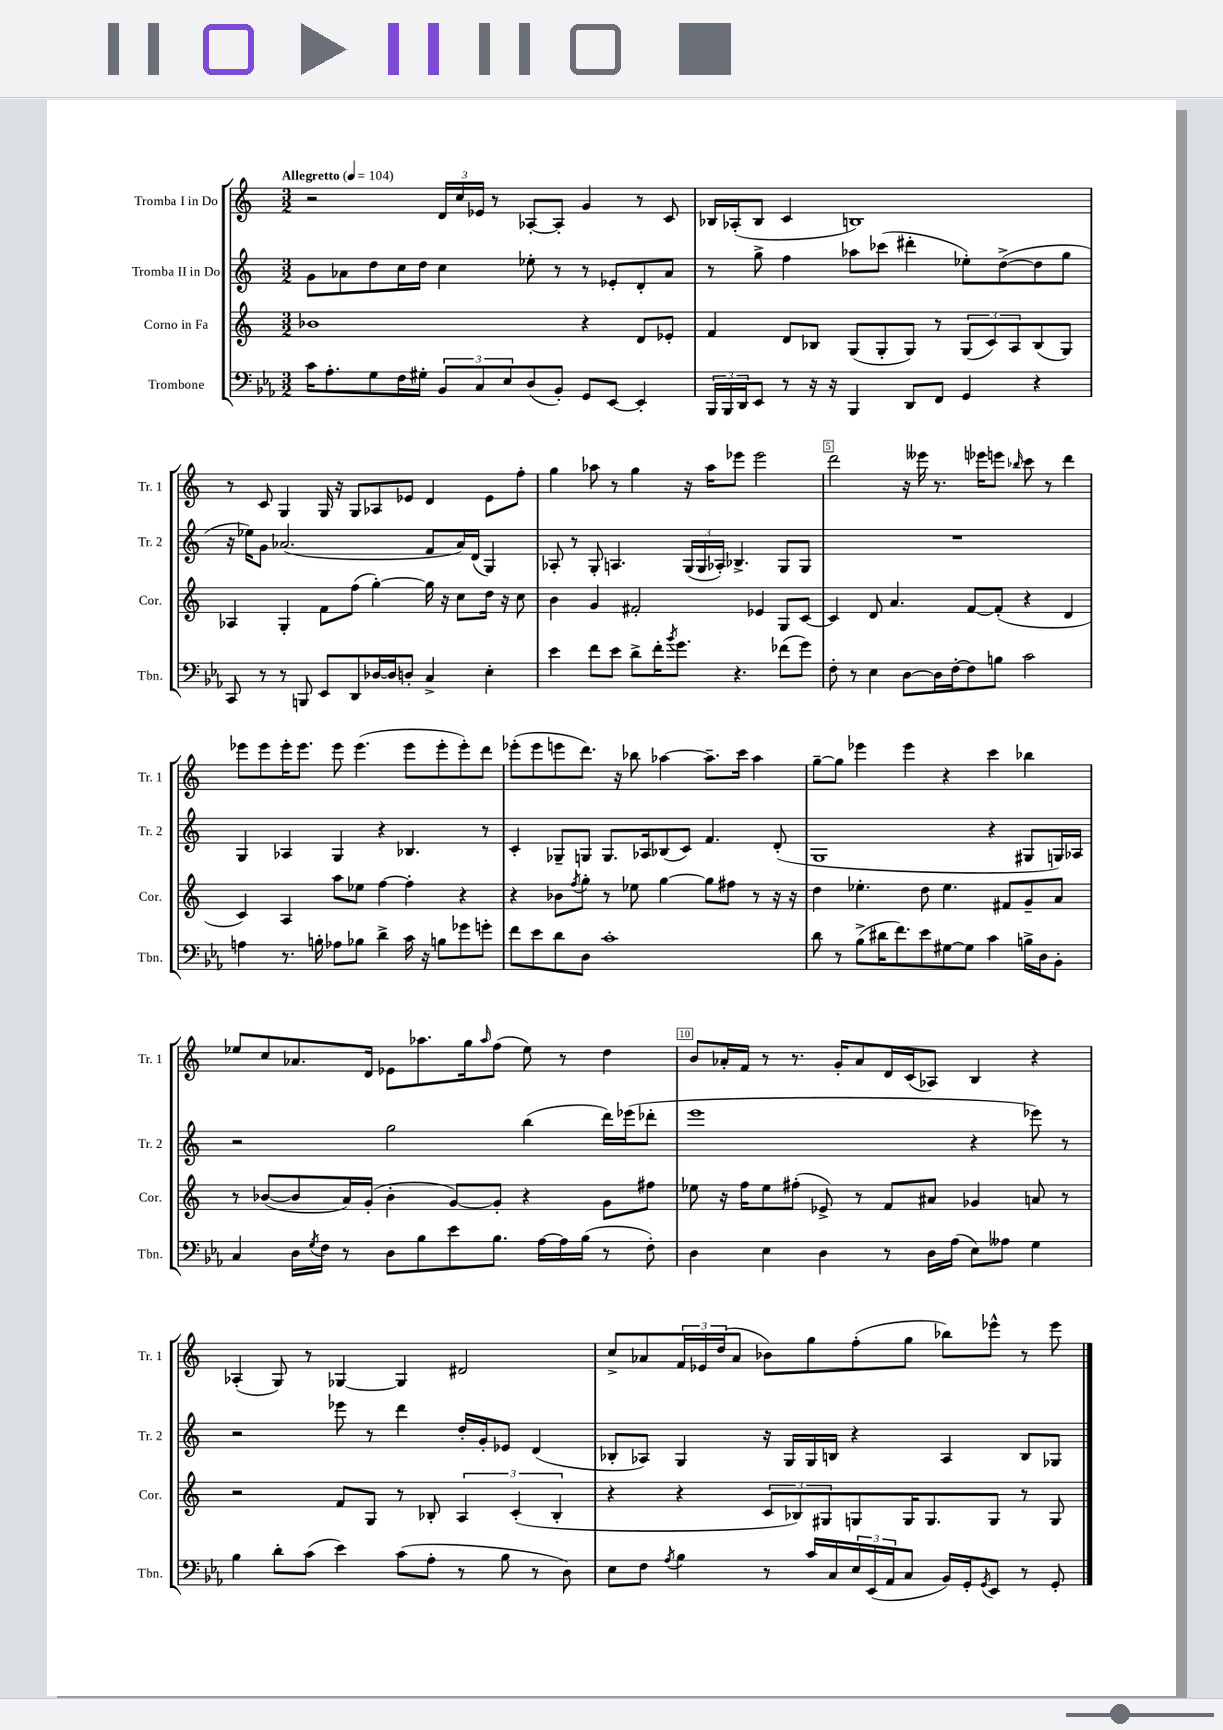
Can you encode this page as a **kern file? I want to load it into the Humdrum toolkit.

**kern	**kern	**kern	**kern
*staff4	*staff3	*staff2	*staff1
*clefF4	*clefG2	*clefG2	*clefG2
*k[b-e-a-]	*k[]	*k[]	*k[]
*M3/2	*M3/2	*M3/2	*M3/2
*MM104	*MM104	*MM104	*MM104
16c	1b-	8g	2r
8.A-'	.	.	.
.	.	8a-	.
8G	.	8dd	.
16F	.	16cc	.
16G#'	.	16dd	.
12BB-	.	4cc	24d
.	.	.	24cc
12C	.	.	24e-
.	.	.	8r
12E-	.	.	.
(8D	.	8ee-'	[8A-'
8BB-')	.	8r	8A-']
8GG	4r	8r	4g
[8EE-	.	8e-'	.
4EE-']	8d	8d'	8r
.	8e-'	8a-	8c
=	=	=	=
24BBB-	4f	8r	16B-
24BBB-	.	.	.
.	.	.	(16A-'
24DD	.	.	.
8EE-	.	8gg^	8B-
8r	8d	4ff	4c
16r	8B-	.	.
16r	.	.	.
4BBB-	(8G	8aa-	1B)
.	8G'	(8ccc-	.
8DD	8G)	4ddd#'	.
8FF	8r	.	.
4GG	(12G	8ee-')	.
.	12c)	.	.
.	.	([8dd^	.
.	12A	.	.
4r	(8B-	8dd]	.
.	8G)	8gg	.
=	=	=	=
8CC	4A-	16r	8r
.	.	16ee-)	.
8r	.	8g	8c
8r	4G'	(2.a-	4G
8BBB	.	.	.
8EE-	8f	.	16G
.	.	.	16r
8DD	(8ff	.	8G
[16D-	[4gg')	.	8A-
16D-]	.	.	.
8D'	.	.	8e-
4C^	16gg]	8f	4d
.	16r	.	.
.	8cc	16a-)	.
.	.	(16d	.
4E-'	16dd	4G)	8e-
.	16r	.	.
.	8cc	.	8ff'
=	=	=	=
4e-	4b	8A-'	4gg
.	.	8r	.
8f	4g	8G'	8aa-
8e-	.	4.A	8r
8d^	2f#'	.	4gg
16f'	.	.	.
8qb-	.	.	.
8.g	.	.	.
.	.	(24G	16r
.	.	24G	.
.	.	.	16aa-
.	.	24A-')	.
4.r	.	4.B-^	8eee-
.	4e-	.	2eee-
(8f-	8G	8G	.
8g)	[8c	8G	.
=	=	=	=
8F'	4c]	1.r	2ddd
8r	.	.	.
4E-	8d	.	.
.	4.a	.	.
[8D	.	.	16r
.	.	.	16eee--
16D]	.	.	8.r
[16F'	.	.	.
8F]	[8f	.	.
.	.	.	16eee-
8B	(8f']	.	8eee
.	.	.	16qqbb-
2c	4r	.	8ccc
.	.	.	8r
.	4d	.	4ddd
=	=	=	=
4A	4c)	4G	8eee-
.	.	.	8eee-
8.r	4A	4A-	16eee-'
.	.	.	8.eee-
16B'	.	.	.
8A-	8aa	4G	8eee-
8B-	8ee-	.	(4.eee-
4d^	[4ff	4r	.
16c	4ff']	4.B-	8eee-
16r	.	.	.
8B	.	.	8eee-'
8g-	4r	.	8eee-')
8g'	.	8r	8ddd
=	=	=	=
8f	4r	4c'	(8eee-'
8e-	.	.	8eee-
8d	8b-	8G-~	8eee
.	8qff	.	.
8D	8gg'	8G	8.ddd)
1c'	8r	8.G	.
.	.	.	16r
.	8ee-	.	8bb-
.	.	16A-	.
.	[4gg	(8B-	[4aa-
.	.	8c)	.
.	8gg]	4.f	8.aa-~]
.	8ff#	.	.
.	.	.	16ccc
.	8r	.	4aa-
.	16r	(8d'	.
.	16r	.	.
=	=	=	=
8d	4dd	1G	[8gg~
8r	.	.	8gg]
(8B-^	4.ee-'	.	4eee-
16d#	.	.	.
8.f)	.	.	.
.	.	.	4eee-
8e-	8dd	.	.
[8G#	4.ee-	.	4r
8G#]	.	.	.
4c	.	4r	4ccc
.	8f#	.	.
16B^	8g~	8G#	4bb-
16D	.	.	.
8BB-'	8a	16G)	.
.	.	16A-	.
=	=	=	=
4C	8r	2r	8ee-
.	([8b-	.	8cc
16D	8b-]	.	8.a-
8qG	.	.	.
16F	.	.	.
8r	16a)	.	.
.	(16g'	.	16d
8D	4b-'	2gg	8e-
8B-	.	.	8.aa-
8e-	[8g)	.	.
.	.	.	16gg
.	.	.	16qqaa-
8.B-	8g']	.	(8ff
.	4r	(4bb	8ee-)
[16A-	.	.	.
16A-]	.	.	8r
(16B-	.	.	.
8r	8g	16ddd)	4dd
.	.	(16eee-	.
8F')	8ff#	8ddd-'	.
=	=	=	=
4D	8ee-	1eee	8b
.	16r	.	16a-'
.	16ff	.	16f
4E-	8ee-	.	8r
.	(8ff#'	.	8.r
4D	8e-^)	.	.
.	.	.	16g'
.	8r	.	8a-
8r	8f	.	16d
.	.	.	(16c
16D	8a#	.	8A-)
(16A-	.	.	.
8E-)	4g-	4r	4B
8A--	.	.	.
4G	8a	8eee-)	4r
.	8r	8r	.
=	=	=	=
4B-	2r	2r	(4A-'
8d'	.	.	8G)
(8c	.	.	8r
4e-)	8f	8eee-	[4G-
.	8G	8r	.
(8c	8r	4ddd	4G-]
8A-'	8B-'	.	.
8r	6A	16dd'	2d#
.	.	16g'	.
8B-	.	8e-	.
.	(6c'	.	.
8r	.	(4d	.
.	6B-'	.	.
8D)	.	.	.
=	=	=	=
8E-	4r	8B-'	8cc^
8F	.	8A-)	8a-
8qA-	.	.	.
4B-	4r	4G	24f
.	.	.	24e-
.	.	.	(24dd
.	.	.	8a-
8r	12c	16r	8b-)
.	.	16G	.
.	12B-)	.	.
16c	.	16G	8gg
.	12G#	.	.
16C	.	16B	.
24E-	8G	4r	(8ff'
(24EE-	.	.	.
24AA-	.	.	.
8C	16G	.	8gg
.	8.G	.	.
16BB-)	.	4A-	8bb-)
16GG'	.	.	.
8qGG	.	.	.
8EE-	8G	.	8eee-^^
8r	8r	8B	8r
8GG'	8G	8G-	8eee-
==	==	==	==
*-	*-	*-	*-
